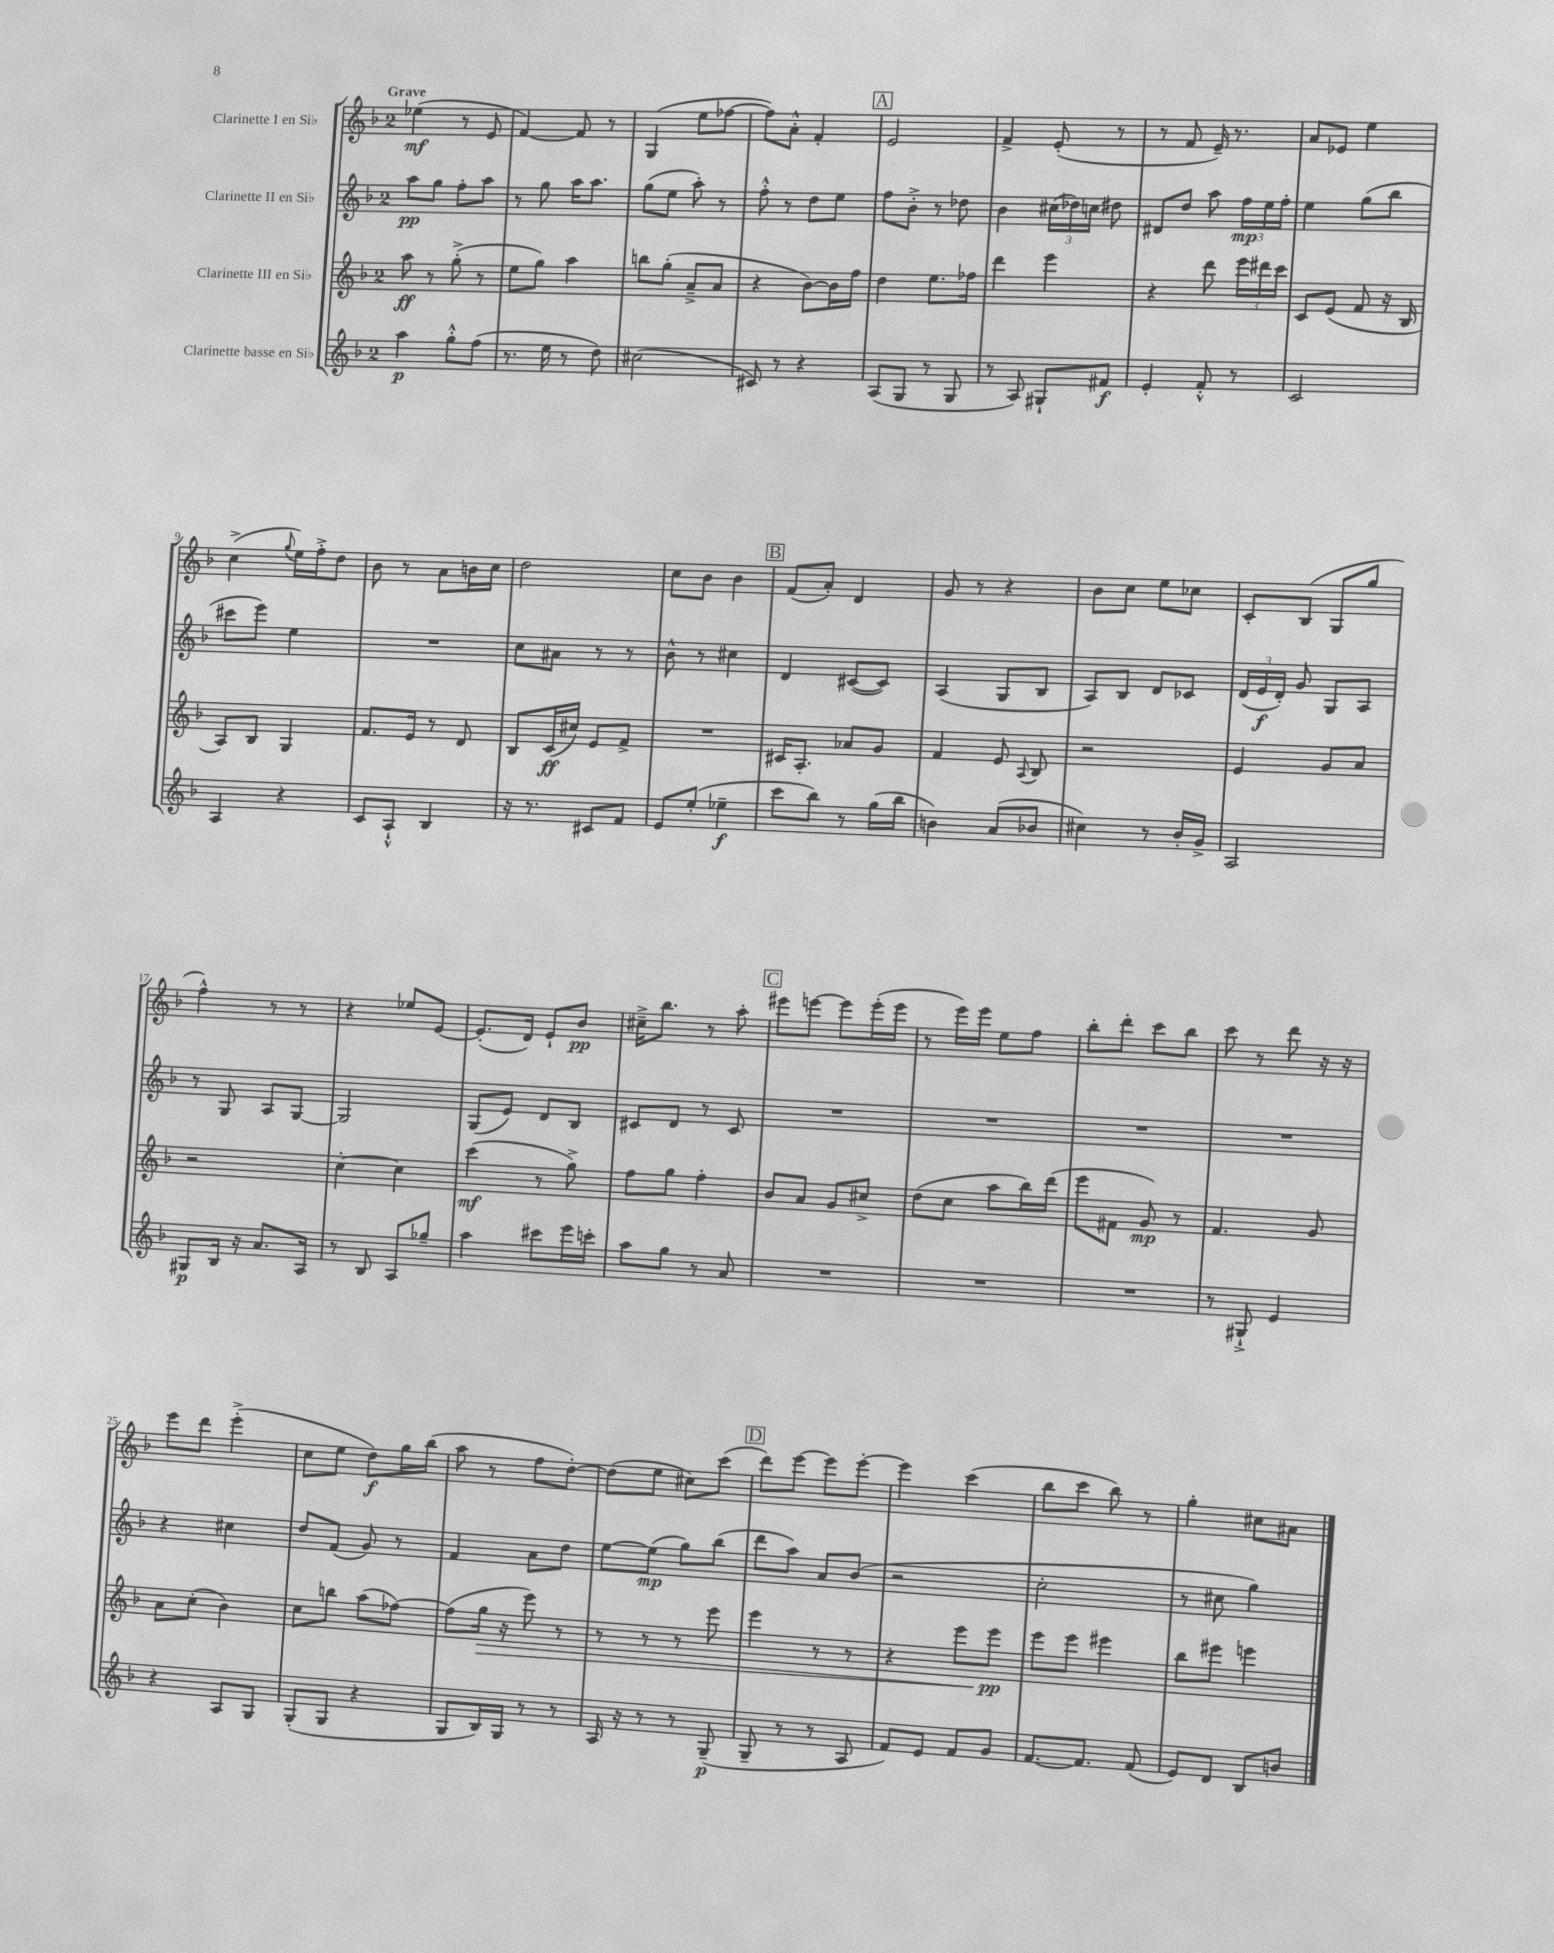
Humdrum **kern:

**kern	**kern	**kern	**kern
*staff4	*staff3	*staff2	*staff1
*clefG2	*clefG2	*clefG2	*clefG2
*k[b-]	*k[b-]	*k[b-]	*k[b-]
*M2/4	*M2/4	*M2/4	*M2/4
4aa\	8aa\	8aa\L	(4ee-\
.	8r	8gg\J	.
8gg'^^\L	(8gg'^\	8ff'\L	8r
(8ff\J	8r	8aa\J	8e/
=	=	=	=
8.r	8ee\L	8r	[4f/)
.	8gg\J)	8gg\	.
16ee\	.	.	.
8r	4aa\	16aa\LK	8f/]
.	.	8.aa\J	.
8dd\)	.	.	8r
=	=	=	=
(2cc#\	8bb\L	(8gg\L	(4G/
.	(8gg'\J	8ee\J	.
.	8a~^/L	8aa'\)	8ee\L
.	8a/J	8r	[8ff-\J
=	=	=	=
8c#/)	4r	8ff'^^\	8ff-\]L)
8r	.	8r	8a'^^\J
4r	[8b-\L)	8dd\L	4f'/
.	16b-\]L	8ee\J	.
.	16ff\JJ	.	.
=	=	=	=
(8A/L	4dd\	8ff\L	2e/
8G/J	.	8b-'^\J	.
8r	8.ee\L	8r	.
8G/	.	8dd-\	.
.	16ff-\Jk	.	.
=	=	=	=
8r	4ddd\	4b-\	4f^/
8A/)	.	.	.
8G#`/L	4eee\	(24cc#\LL	(8e'/
.	.	24dd-\)	.
.	.	24cc\JJ	.
8f#/J	.	8dd#\	8r
=	=	=	=
4e'/	4r	8d#/L	8r
.	.	8dd/J	8f/
8f'^^/	8ddd\	8aa\	16e~/)
.	.	.	8.r
8r	24eee\LL	24ff\LL	.
.	24ddd#\	24ee\	.
.	24ccc\JJ	24ff'\JJ	.
=	=	=	=
2c/	8c/L	4ee\	8a/L
.	(8e/J	.	8e-/J
.	8f/	(8gg\L	4ee\
.	16r	8bb-\J	.
.	16B-/	.	.
=	=	=	=
4A/	8A/L)	8ccc#\L	(4cc^\
.	8B-/J	8eee\J)	.
.	.	.	8qqgg/
4r	4G/	4ee\	16ee\LL)
.	.	.	16ff'^\J
.	.	.	8dd\J
=	=	=	=
8c/L	8.f/L	2r	8b-\
8A`^^/J	.	.	8r
.	16e/Jk	.	.
4B-/	8r	.	8a\L
.	8d/	.	16b\L
.	.	.	16cc\JJ
=	=	=	=
16r	8B-/L	8cc\L	2dd\
8.r	.	.	.
.	(16c/L	8a#\J	.
.	16cc#/JJ)	.	.
8c#/L	8e/L	8r	.
8f/J	8f^/J	8r	.
=	=	=	=
8e/L	2r	8b-^^\	8cc\L
(8ee'/J	.	8r	8b-\J
4ee-~\	.	4cc#\	4b-\
=	=	=	=
8ccc\L	16c#/LK	4d/	(8f/L
.	8.A'/J	.	.
8bb-\J)	.	.	8a'/J)
8r	8a-/L	([8c#/L	4d/
(16gg\LL	8g/J	8c#/]J)	.
16bb-\JJ	.	.	.
=	=	=	=
4b\)	4f/	(4A/	8g/
.	.	.	8r
(8a/L	8e/	8G/L	4r
.	8qqA/	.	.
8b-/J	8B-/	8B-/J	.
=	=	=	=
4cc#\)	2r	8A/L)	8b-\L
.	.	8B-/J	8cc\J
8r	.	8d/L	8ee\L
16b-'/LL	.	8c-/J	8cc-\J
16g^/JJ	.	.	.
=	=	=	=
2A/	4e/	(24d/LL	8c'/L
.	.	24e/	.
.	.	24d'/JJ)	.
.	.	8g/	(8B-/J
.	8g/L	8G/L	8G/L
.	8a/J	8A/J	8gg/J
=	=	=	=
8G#/L	2r	8r	4ff^^\)
16B-/Jk	.	8G/	.
16r	.	.	.
8.a/L	.	8A/L	8r
.	.	[8G/J	8r
16A/Jk	.	.	.
=	=	=	=
8r	[4cc'\	2G/]	4r
8B-/	.	.	.
8A/L	4cc\]	.	8ee-/L
8gg-~/J	.	.	[8e/J
=	=	=	=
4aa\	(4ccc\	(8G/L	(8.e'/]L
.	.	8e/J)	.
.	.	.	16d/Jk)
8ccc#\L	8r	8d/L	8e`/L
16eee\L	8gg^\)	8B-/J	8b-/J
16ccc'\JJ	.	.	.
=	=	=	=
8aa\L	8ff\L	8c#/L	16cc#~^\LK
.	.	.	8.bb-\J
8gg\J	8gg\J	8d/J	.
8r	4ff'\	8r	8r
8a/	.	8c#/	8aa'\
=	=	=	=
2r	8b-/L	2r	8eee#\L
.	8a/J	.	[8eee\J
.	8g/L	.	8eee\]L
.	8cc#^/J	.	(16eee'\L
.	.	.	16eee\JJ
=	=	=	=
2r	(8dd\L	2r	8r
.	8cc\J	.	16eee\LL)
.	.	.	16eee\JJ
.	8aa\L	.	8ee\L
.	16bb-\L)	.	8ff\J
.	(16ddd\JJ	.	.
=	=	=	=
2r	8eee\L	2r	8bb-'\L
.	8f#\J	.	8ddd'\J
.	8g/)	.	8ccc\L
.	8r	.	8bb-\J
=	=	=	=
8r	4.f/	2r	8ccc\
8G#`^/	.	.	8r
4e/	.	.	8ddd\
.	8g/	.	16r
.	.	.	16r
=	=	=	=
4r	8a\L	4r	8eee\L
.	(8cc'\J	.	8ddd\J
8A/L	4b-\)	4cc#\	(4eee'^\
8G/J	.	.	.
=	=	=	=
(8G'/L	8cc\L	8dd/L	8cc\L
8G/J	8bb\J	(8f/J	8ee\J
4r	(8aa\L	8g/)	8dd\L)
.	[8ff-\J)	8r	16gg\L
.	.	.	(16bb-\JJ
=	=	=	=
8G/L	(8ff-\]L	4f/	8aa\
16B-/L)	16gg\Jk	.	8r
16G/JJ	16r	.	.
8r	8eee\)	8a\L	8ff\L
8r	8r	8dd\J	[8dd'\J)
=	=	=	=
16A/	8r	[8ee\L	(8dd\]L
16r	.	.	.
8r	8r	(8ee\]J	8ee\J
8r	8r	8gg\L)	8cc#\L)
(8G~/	8eee\	(8bb-\J	(8ccc\J
=	=	=	=
8G~/	4eee\	8ddd\L	8ddd\L)
8r	.	8aa\J)	[8eee\J
8r	8r	8a/L	8eee\]L
8A/	8r	(8b-/J	[8eee'\J
=	=	=	=
8f/L)	4r	2r	4eee\]
8e/J	.	.	.
8f/L	8eee\L	.	(4ccc\
8g/J	8eee\J	.	.
=	=	=	=
[8.f/L	8eee\L	2cc'\	8bb-\L
.	8eee\J	.	8ccc\J
8.f/]J	.	.	.
.	4eee#\	.	8bb-\)
(8f/	.	.	8r
=	=	=	=
8e/L)	8bb-\L	8r	4gg'\
8d/J	8eee#\J	8cc#\	.
8B-/L	4eee\	4gg\)	8cc#\L
8b/J	.	.	8a#\J
==	==	==	==
*-	*-	*-	*-
